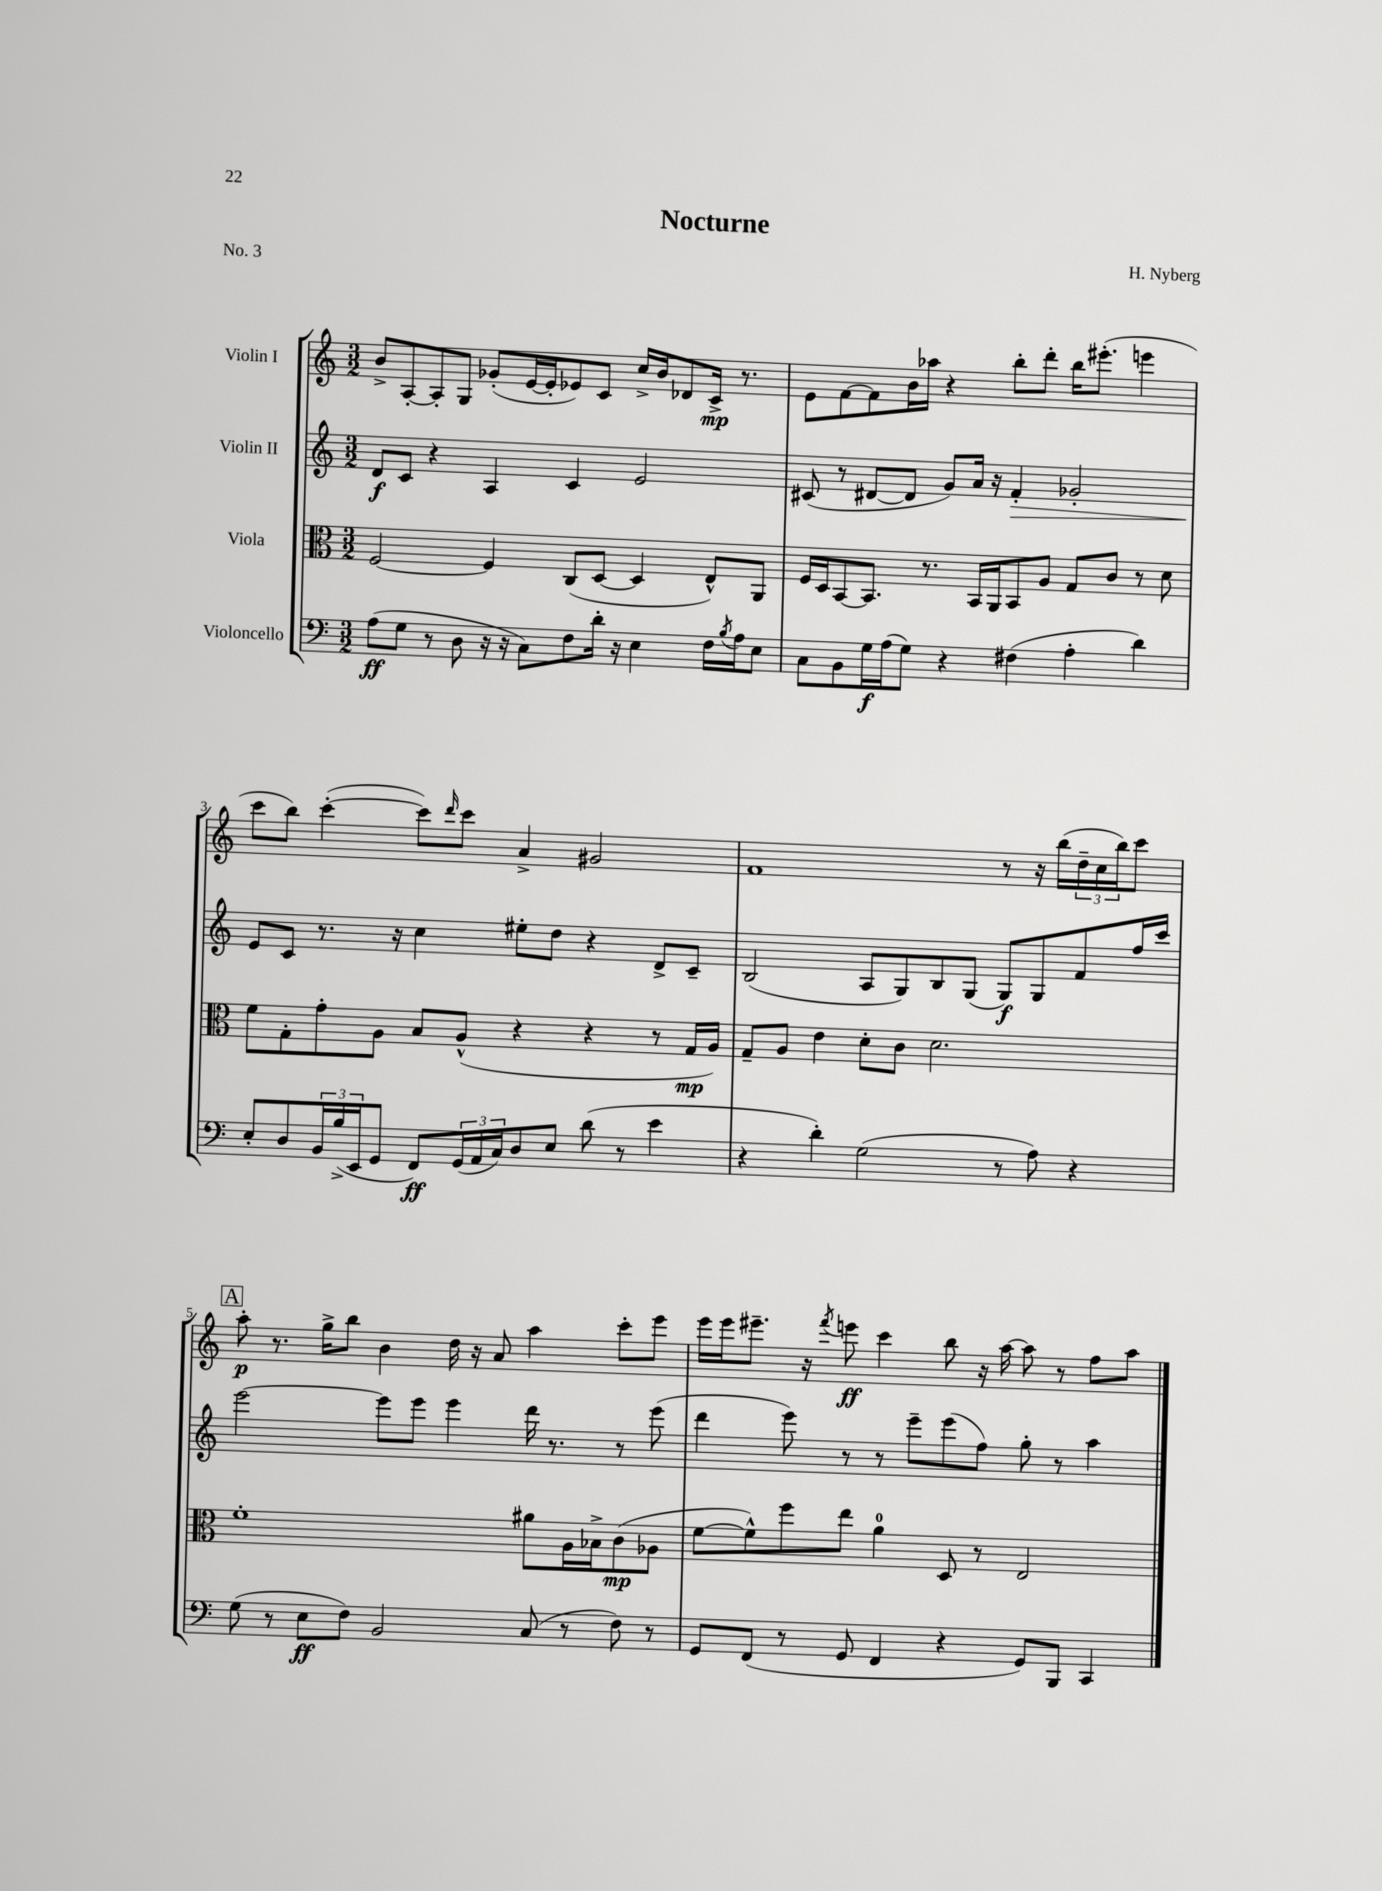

**kern	**dynam	**kern	**dynam	**kern	**dynam	**kern	**dynam
*part4	*part4	*part3	*part3	*part2	*part2	*part1	*part1
*staff4	*staff4	*staff3	*staff3	*staff2	*staff2	*staff1	*staff1
*I"Violoncello	*	*I"Viola	*	*I"Violin II	*	*I"Violin I	*
*clefF4	*	*clefC3	*	*clefG2	*	*clefG2	*
*k[]	*	*k[]	*	*k[]	*	*k[]	*
*M3/2	*	*M3/2	*	*M3/2	*	*M3/2	*
=1	=1	=1	=1	=1	=1	=1	=1
(8A\L	ff	[2F/	.	8d/L	f	8b^/L	.
8G\J	.	.	.	8c/J	.	[8A'/	.
8r	.	.	.	4r	.	8A'/]	.
8D\	.	.	.	.	.	8G/J	.
16r	.	4F/]	.	4A/	.	(8g-X'/L	.
16r	.	.	.	.	.	.	.
8C\L)	.	.	.	.	.	[16e/L	.
.	.	.	.	.	.	16e'/J]	.
8F\	.	(8C/L	.	4c/	.	8e-X/)	.
16d'\Jk	.	[8D/J	.	.	.	8c/J	.
16r	.	.	.	.	.	.	.
4E\	.	4D/]	.	2e/	.	16cc^/LL	.
.	.	.	.	.	.	16b/J	.
.	.	.	.	.	.	8d-X/	.
16F\LL	.	8E^^/L)	.	.	.	16c^/Jk	mp
8qB/	.	.	.	.	.	.	.
16A\J	.	.	.	.	.	8.r	.
8E\J	.	8AA/J	.	.	.	.	.
=2	=2	=2	=2	=2	=2	=2	=2
8C\L	.	16F/LL	.	(8c#X/	.	8e\L	.
.	.	16D/J	.	.	.	.	.
8BB\	.	[8BB/	.	8r	.	[8f\	.
16G\L	f	8.BB/J]	.	[8d#X/L	.	8f\]	.
(16A\J	.	.	.	.	.	.	.
8G\J)	.	.	.	8d#/J]	.	16b\L	.
.	.	8.r	.	.	.	16aa-X\JJ	.
4r	.	.	.	8g/L)	.	4r	.
.	.	16BB/LL	.	16a/Jk	.	.	.
.	.	16AA/J	.	16r	.	.	.
!	!	!	!	!	!LO:HP:b	!	!
(4F#X\	.	8BB/	.	4f'/	>	8bb'\L	.
.	.	8A/J	.	.	.	8ddd'\J	.
4A'\	.	8G/L	.	2g-X'/	.	16bb\KL	.
.	.	.	.	.	.	(8.eee#X'\J	.
.	.	8c/J	.	.	.	.	.
4d\)	.	8r	.	.	.	4eeen\	.
.	.	8d\	.	.	.	.	.
!!LO:LB:g=z
=3	=3	=3	=3	=3	=3	=3	=3
8E'/L	.	8f\L	.	8e/L	.	8ccc\L	.
8D/	.	8G'\	.	8c/J	]	8bb\J)	.
24BB/L	.	8g'\	.	8.r	.	([4ccc'\	.
(24B^/	.	.	.	.	.	.	.
24EE/J	.	.	.	.	.	.	.
8GG/J	.	8A\J	.	.	.	.	.
.	.	.	.	16r	.	.	.
8FF/L)	ff	8B/L	.	4cc\	.	8ccc\L])	.
.	.	.	.	.	.	16qqddd/	.
(24GG/L	.	(8A^^/J	.	.	.	8ccc\J	.
24AA/	.	.	.	.	.	.	.
24C/J)	.	.	.	.	.	.	.
8D/	.	4r	.	8ee#X'\L	.	4a^/	.
8E/J	.	.	.	8dd\J	.	.	.
(8d\	.	4r	.	4r	.	2g#X/	.
8r	.	.	.	.	.	.	.
4e\	.	8r	.	8d^/L	.	.	.
.	.	16G/LL	mp	8c~/J	.	.	.
.	.	16A/JJ)	.	.	.	.	.
=4	=4	=4	=4	=4	=4	=4	=4
4r	.	8G~/L	.	(2B/	.	1f	.
.	.	8A/J	.	.	.	.	.
4d'\)	.	4e\	.	.	.	.	.
(2G\	.	8d'\L	.	8A/L	.	.	.
.	.	8c\J	.	8G/)	.	.	.
.	.	2.d\	.	8B/	.	.	.
.	.	.	.	(8G/J	.	.	.
8r	.	.	.	8G/L)	f	8r	.
8A\)	.	.	.	8G/	.	16r	.
.	.	.	.	.	.	(16bb\LL	.
4r	.	.	.	8f/	.	24dd~\	.
.	.	.	.	.	.	24cc\	.
.	.	.	.	.	.	24bb\J)	.
.	.	.	.	16ff/L	.	8ccc\J	.
.	.	.	.	16ccc/JJ	.	.	.
!!LO:LB:g=z
!!LO:REH:place=s1:t=A
=5	=5	=5	=5	=5	=5	=5	=5
(8G\	.	1f'	.	[2eee\	.	8aa'\	p
8r	.	.	.	.	.	8.r	.
8E\L	ff	.	.	.	.	.	.
.	.	.	.	.	.	16gg^\KL	.
8F\J)	.	.	.	.	.	8bb\J	.
2BB/	.	.	.	8eee\L]	.	4b\	.
.	.	.	.	8eee\J	.	.	.
.	.	.	.	4eee\	.	16dd\	.
.	.	.	.	.	.	16r	.
.	.	.	.	.	.	8a/	.
(8C/	.	8a#X\L	.	16ddd\	.	4aa\	.
.	.	.	.	8.r	.	.	.
8r	.	16A\L	.	.	.	.	.
.	.	16B-X^\J	.	.	.	.	.
8F\)	.	(8c\	mp	8r	.	8ccc'\L	.
8r	.	8A-X\J	.	(8eee\	.	8eee\J	.
=6	=6	=6	=6	=6	=6	=6	=6
8GG/L	.	[8f\L	.	4ddd\	.	16eee\LL	.
.	.	.	.	.	.	16eee\J	.
(8FF/J	.	8f^^\])	.	.	.	8.eee#X~\J	.
8r	.	8ff\	.	8eee\)	.	.	.
.	.	.	.	.	.	16r	.
.	.	.	.	.	.	8qfff/	.
8GG/	.	8ee\J	.	8r	.	8eeen\	ff
4FF/	.	4a\	.	8r	.	4ccc\	.
.	.	.	.	8eee~\L	.	.	.
4r	.	8D/	.	(8eee\	.	8bb\	.
.	.	8r	.	8ff\J)	.	16r	.
.	.	.	.	.	.	[16aa\	.
8GG/L)	.	2E/	.	8gg'\	.	8aa\]	.
8BBB/J	.	.	.	8r	.	8r	.
4CC/	.	.	.	4aa\	.	8ff\L	.
.	.	.	.	.	.	8aa\J	.
==	==	==	==	==	==	==	==
*-	*-	*-	*-	*-	*-	*-	*-
